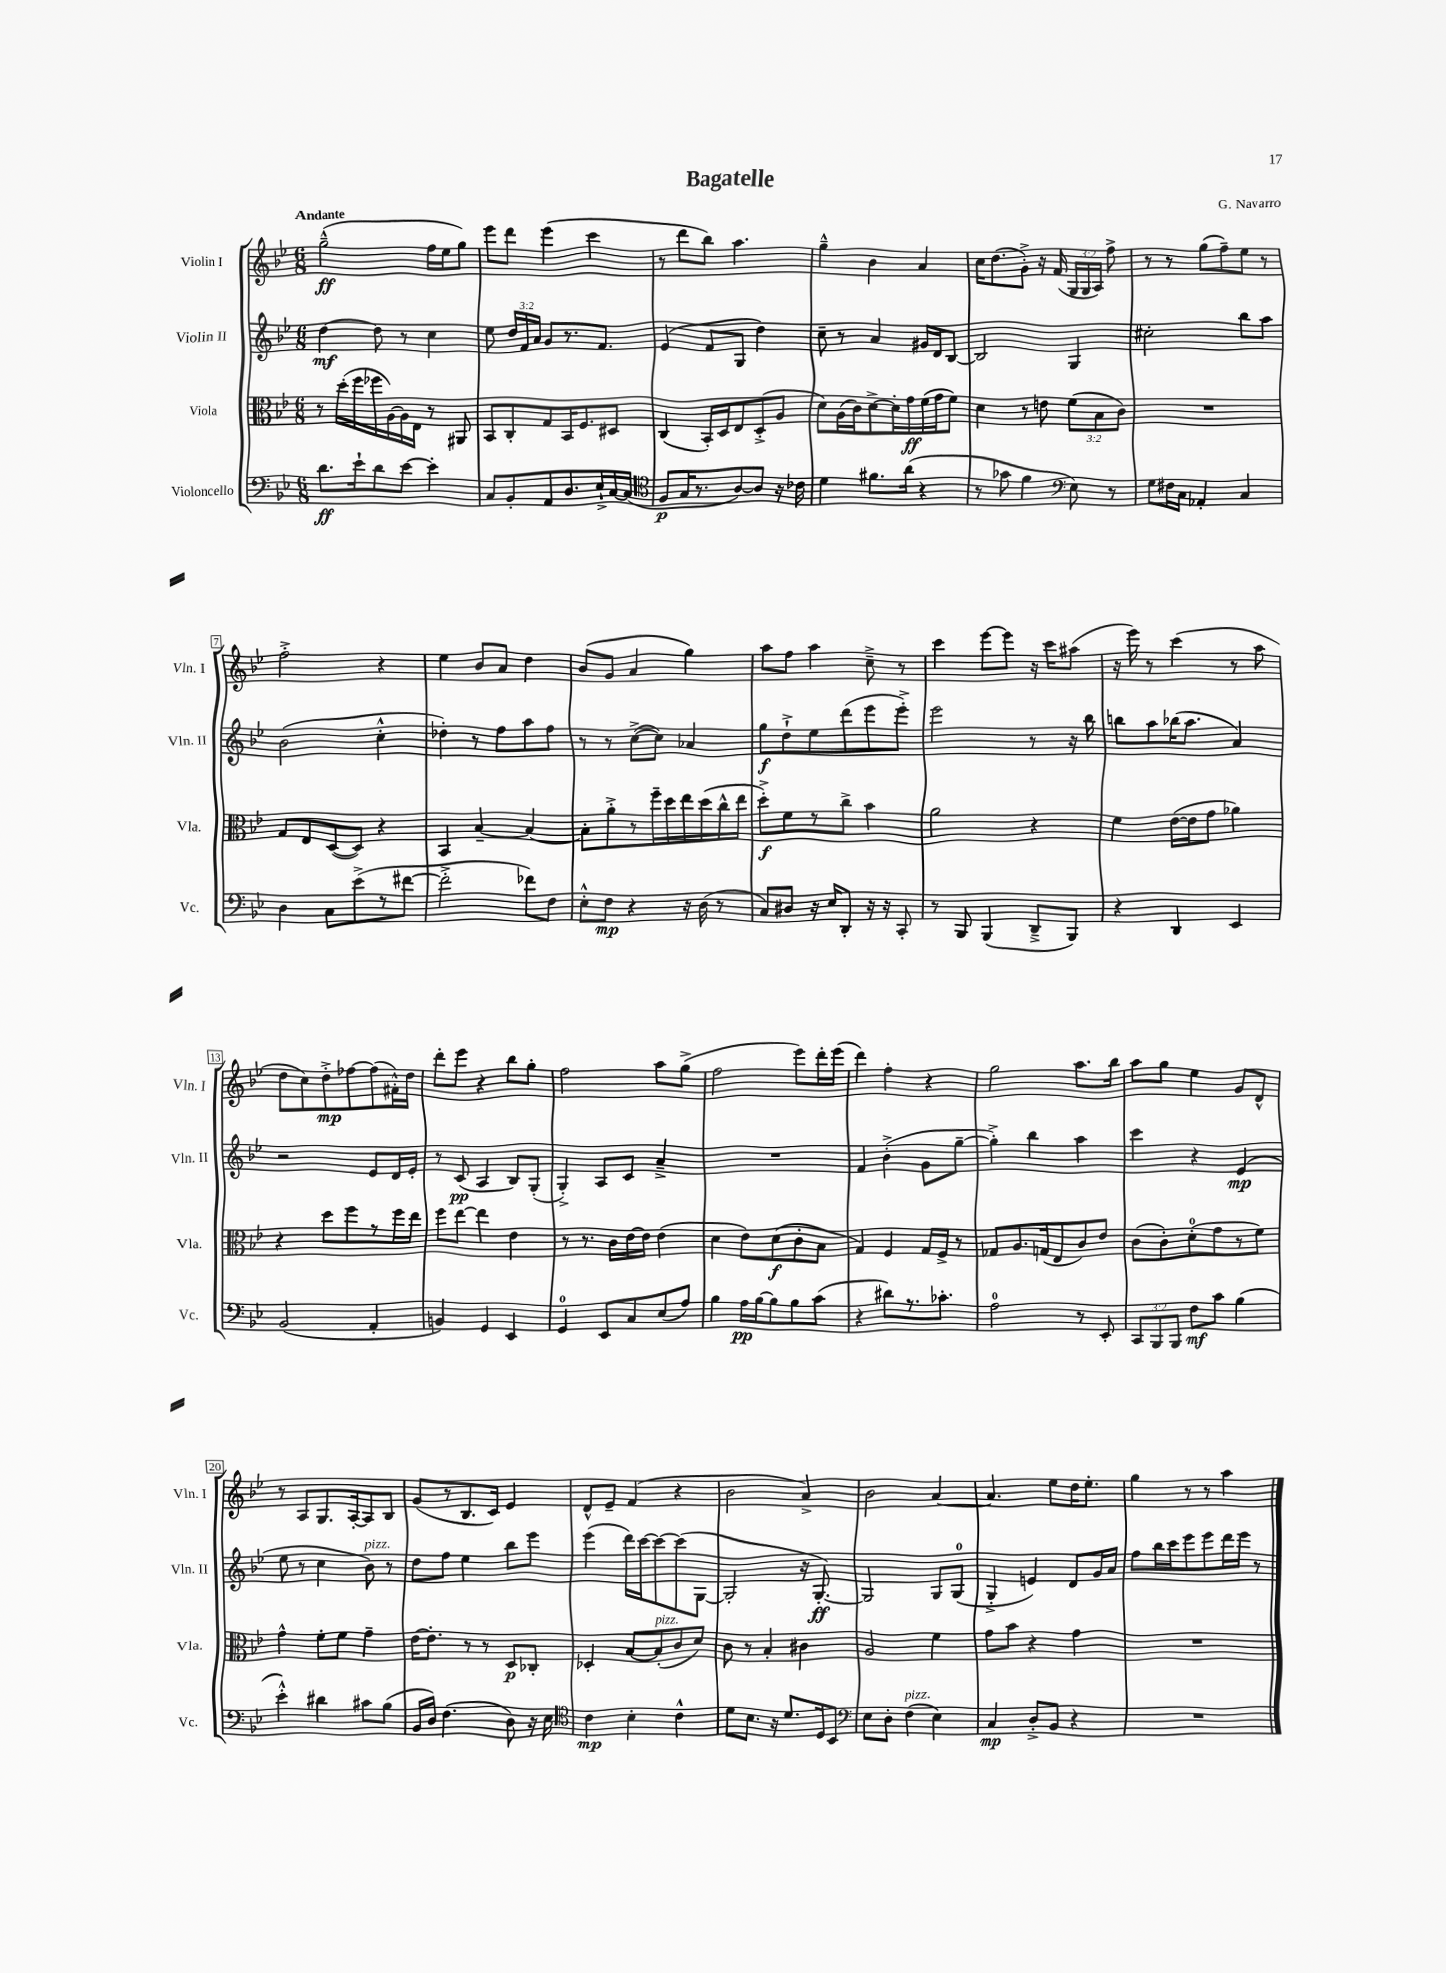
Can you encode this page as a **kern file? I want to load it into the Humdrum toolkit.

**kern	**dynam	**kern	**dynam	**kern	**dynam	**kern	**dynam
*part4	*part4	*part3	*part3	*part2	*part2	*part1	*part1
*staff4	*staff4	*staff3	*staff3	*staff2	*staff2	*staff1	*staff1
*I"Violoncello	*	*I"Viola	*	*I"Violin II	*	*I"Violin I	*
*I'Vc.	*	*I'Vla.	*	*I'Vln. II	*	*I'Vln. I	*
*clefF4	*	*clefC3	*	*clefG2	*	*clefG2	*
*k[b-e-]	*	*k[b-e-]	*	*k[b-e-]	*	*k[b-e-]	*
*M6/8	*	*M6/8	*	*M6/8	*	*M6/8	*
=1	=1	=1	=1	=1	=1	=1	=1
!	!	!	!	!	!	!LO:TX:a:B:t=Andante	!
8.d\L	ff	8r	.	[4dd\	mf	(2gg~^^\	ff
.	.	(16dd'\LL	.	.	.	.	.
16e-`\k	.	16ff\	.	.	.	.	.
8d\	.	16ff-X\	.	8dd\]	.	.	.
.	.	[16A\)	.	.	.	.	.
[8e-\J	.	16A\]	.	8r	.	.	.
.	.	16E-\JJ	.	.	.	.	.
4e-'\]	.	8r	.	4cc\	.	16ff\LL	.
.	.	.	.	.	.	16ee-\J	.
.	.	8AA#X/	.	.	.	8gg\J)	.
=2	=2	=2	=2	=2	=2	=2	=2
8C/L	.	8BB-/L	.	8ee-\	.	8eee-\L	.
8BB-'/	.	8C'/	.	24dd/LL	.	8ddd\J	.
.	.	.	.	24f/	.	.	.
.	.	.	.	24a/JJ	.	.	.
8AA/	.	8G/	.	8g/L	.	(4eee-\	.
8.D/	.	16BB-/K	.	8.r	.	.	.
.	.	8.F/	.	.	.	.	.
.	.	.	.	.	.	4ccc\	.
16E-`^/L	.	.	.	8.f/J	.	.	.
[16C/	.	8D#X/J	.	.	.	.	.
(16C/JJ]	.	.	.	.	.	.	.
=3	=3	=3	=3	=3	=3	=3	=3
*clefC4	*	*	*	*	*	*	*
8F/L	p	(4C/	.	(4e-/	.	8r	.
16G/K	.	.	.	.	.	8ddd\L	.
8.r	.	.	.	.	.	.	.
.	.	16BB-'/LL)	.	8f/L	.	8bb-\J)	.
.	.	16D/J	.	.	.	.	.
[8A/)	.	8E-/	.	8G/J	.	4.aa\	.
8A/J]	.	(8D'^/	.	4dd\)	.	.	.
16r	.	8A/J	.	.	.	.	.
16c-X\	.	.	.	.	.	.	.
=4	=4	=4	=4	=4	=4	=4	=4
4d\	.	8d\L)	.	8cc~\	.	4gg~^^\	.
.	.	(16A\L	.	8r	.	.	.
.	.	16c\J)	.	.	.	.	.
8.f#X\L	.	[8d^\	.	4a/	.	4b-\	.
.	.	16d'\L]	.	.	.	.	.
(16a\Jk	.	16g\	ff	.	.	.	.
4r	.	(16f\	.	16g#X/LL	.	4a/	.
.	.	16g\J	.	16d/J	.	.	.
.	.	8f\J)	.	[8B-/J	.	.	.
=5	=5	=5	=5	=5	=5	=5	=5
8r	.	4d\	.	2B-/]	.	16cc\KL	.
.	.	.	.	.	.	(8.dd\	.
8g-X\	.	.	.	.	.	.	.
4f\	.	8r	.	.	.	8g'^\J)	.
.	.	8en\	.	.	.	16r	.
.	.	.	.	.	.	(16f/	.
*clefF4	*	*	*	*	*	*	*
8E-\)	.	(12f\L	.	4G/	.	24G/LL	.
.	.	.	.	.	.	24G/	.
.	.	12B-\	.	.	.	24A/JJ)	.
8r	.	.	.	.	.	8ff^\	.
.	.	12c\J)	.	.	.	.	.
=6	=6	=6	=6	=6	=6	=6	=6
8G\L	.	2.r	.	2cc#X'\	.	8r	.
16F#X\L	.	.	.	.	.	8r	.
16C\JJ	.	.	.	.	.	.	.
4AA-X'/	.	.	.	.	.	(8gg\L	.
.	.	.	.	.	.	8ff~\)	.
4C/	.	.	.	8bb-\L	.	8ee-\J	.
.	.	.	.	8aa\J	.	8r	.
!!LO:LB:g=z
=7	=7	=7	=7	=7	=7	=7	=7
4D\	.	8G/L	.	(2b-\	.	2ff'^\	.
.	.	8E-/	.	.	.	.	.
8C\L	.	([8D/	.	.	.	.	.
(8e-^\	.	8D/J])	.	.	.	.	.
8r	.	4r	.	4cc'^^\	.	4r	.
[8f#X\J	.	.	.	.	.	.	.
=8	=8	=8	=8	=8	=8	=8	=8
2f#'^\]	.	4BB-/	.	4dd-X'\)	.	4ee-\	.
.	.	[4B-~/	.	8r	.	8b-/L	.
.	.	.	.	8ff\L	.	8a/J	.
8f-X\L)	.	4B-/_	.	8aa\	.	4dd\	.
8F\J	.	.	.	8ff\J	.	.	.
=9	=9	=9	=9	=9	=9	=9	=9
8E-'^^\L	.	8B-'\L]	.	8r	.	(8b-/L	.
8F\J	mp	8a'^\	.	8r	.	8g/J	.
4r	.	8r	.	([8cc^\L	.	4a/	.
.	.	16ff~\L	.	8cc\J])	.	.	.
.	.	16dd\	.	.	.	.	.
16r	.	16ee-\	.	4a-X/	.	4gg\)	.
(16D\	.	(16dd\	.	.	.	.	.
8r	.	16cc^^\	.	.	.	.	.
.	.	16ee-\JJ	.	.	.	.	.
=10	=10	=10	=10	=10	=10	=10	=10
8C/L)	.	8dd'^\L)	f	8gg\L	f	8aa\L	.
8D#X/J	.	8f\	.	8dd`^\	.	8ff\J	.
16r	.	8r	.	8ee-\	.	4aa\	.
16E-/KL	.	.	.	.	.	.	.
8DD'/J	.	8cc^\J	.	(8ddd\	.	.	.
16r	.	4b-\	.	8eee-\	.	8cc~^\	.
16r	.	.	.	.	.	.	.
8CC'/	.	.	.	8eee-'^\J)	.	8r	.
=11	=11	=11	=11	=11	=11	=11	=11
8r	.	2a\	.	2eee-\	.	4ccc\	.
8BBB-/	.	.	.	.	.	.	.
(4BBB-/	.	.	.	.	.	[8eee-\L	.
.	.	.	.	.	.	8eee-\J]	.
8DD~^/L	.	4r	.	8r	.	16r	.
.	.	.	.	.	.	16ccc\KL	.
8BBB-/J)	.	.	.	16r	.	(8aa#X\J	.
.	.	.	.	16bb-\	.	.	.
=12	=12	=12	=12	=12	=12	=12	=12
4r	.	4f\	.	8bbn\L	.	16r	.
.	.	.	.	.	.	16eee-\)	.
.	.	.	.	8aa\	.	8r	.
4DD/	.	([16e-\LL	.	(16bb-X\K	.	(4ccc\	.
.	.	16e-\J]	.	8.aa\J	.	.	.
.	.	8g\J	.	.	.	.	.
4EE-/	.	4a-X\)	.	4a/)	.	8r	.
.	.	.	.	.	.	8aa\	.
!!LO:LB:g=z
=13	=13	=13	=13	=13	=13	=13	=13
(2BB-/	.	4r	.	2r	.	8dd\L	.
.	.	.	.	.	.	8cc\)	.
.	.	8dd\L	.	.	.	8dd'^\	mp
.	.	8ff\	.	.	.	[8ff-X\	.
4AA'/	.	8r	.	8e-/L	.	(8ff-\]	.
.	.	16ff\L	.	16d/L	.	16f#X'^^\L)	.
.	.	16ee-\JJ	.	16e-'/JJ	.	16dd\JJ	.
=14	=14	=14	=14	=14	=14	=14	=14
4BBn/)	.	8ff\L	.	8r	.	8ddd'\L	.
.	.	[8ee-\J	.	(8c/	pp	8eee-\J	.
4GG/	.	4ee-\]	.	4A/	.	4r	.
4EE-/	.	4e-\	.	8B-/L)	.	8bb-\L	.
.	.	.	.	(8G'/J	.	8gg'\J	.
=15	=15	=15	=15	=15	=15	=15	=15
4GG/	.	8r	.	4G'^/)	.	2ff\	.
.	.	8.r	.	.	.	.	.
8EE-/L	.	.	.	8A/L	.	.	.
.	.	16c\LL	.	.	.	.	.
8C/	.	[16e-\	.	8c/J	.	.	.
.	.	16e-\JJ]	.	.	.	.	.
(8E-/	.	(4e-\	.	4a~^/	.	8aa\L	.
8A/J)	.	.	.	.	.	(8gg^\J	.
=16	=16	=16	=16	=16	=16	=16	=16
4B-\	.	4d\	.	2.r	.	2ff\	.
16A\LL	pp	8e-\L)	.	.	.	.	.
[16B-\J	.	.	.	.	.	.	.
8B-\]	.	(8d\	f	.	.	.	.
8B-\	.	8c'\	.	.	.	8eee-\L)	.
(8c\J	.	8B-\J	.	.	.	16ddd'\L	.
.	.	.	.	.	.	(16eee-\JJ	.
=17	=17	=17	=17	=17	=17	=17	=17
4r	.	4G/)	.	4f/	.	4ddd\)	.
8d#X\L)	.	4F/	.	(4b-'^\	.	4ff'\	.
8.r	.	.	.	.	.	.	.
.	.	16G/LL	.	8g\L	.	4r	.
8.c-X'\J	.	16F^/JJ	.	.	.	.	.
.	.	8r	.	[8gg~\J	.	.	.
=18	=18	=18	=18	=18	=18	=18	=18
2A\	.	8G-X/L	.	4gg'^\])	.	2gg\	.
.	.	8.A/	.	.	.	.	.
.	.	.	.	4bb-\	.	.	.
.	.	(16Gn/k	.	.	.	.	.
.	.	8E-/	.	.	.	.	.
8r	.	8c/)	.	4aa\	.	8.aa\L	.
8EE-'/	.	8e-/J	.	.	.	.	.
.	.	.	.	.	.	16bb-\Jk	.
=19	=19	=19	=19	=19	=19	=19	=19
12CC/L	.	(8c\L	.	4ccc\	.	8aa\L	.
12BBB-/	.	.	.	.	.	.	.
.	.	8c'\)	.	.	.	8gg\J	.
12BBB-/J	.	.	.	.	.	.	.
8F\L	mf	(8d'\	.	4r	.	4ee-\	.
8c\J	.	8g\	.	.	.	.	.
(4B-\	.	8r	.	(4e-/	mp	8g/L	.
.	.	8f\J)	.	.	.	8d^^/J	.
!!LO:LB:g=z
=20	=20	=20	=20	=20	=20	=20	=20
4e-'^^\)	.	4g^^\	.	8ee-\	.	8r	.
.	.	.	.	8r	.	8A/L	.
4d#X\	.	8f'\L	.	4cc\	.	8.G/	.
.	.	8f\J	.	.	.	.	.
.	.	.	.	.	.	[16A'/k	.
!	!	!	!	!LO:TX:a:i:t=pizz.	!	!	!
8c#X\L	.	4g~\	.	8b-\)	.	8A/]	.
(8B-\J	.	.	.	8r	.	8B-/J	.
=21	=21	=21	=21	=21	=21	=21	=21
16BB-/LL	.	[16e-\KL	.	8dd\L	.	(8g/L	.
16D/JJ)	.	8.e-'\J]	.	.	.	.	.
(4.F\	.	.	.	8ff\J	.	8r	.
.	.	8r	.	4ee-\	.	8.B-/	.
.	.	8r	.	.	.	.	.
.	.	.	.	.	.	16c/Jk)	.
8D\)	.	8D/L	p	8bb-\L	.	4e-/	.
16r	.	8C-X'/J	.	8eee-\J	.	.	.
16E-\	.	.	.	.	.	.	.
=22	=22	=22	=22	=22	=22	=22	=22
*clefC4	*	*	*	*	*	*	*
4c\	mp	4D-X'/	.	(4eee-\	.	8d^^/L	.
.	.	.	.	.	.	8e-~/J	.
4B-'\	.	[8B-/L	.	16ddd\LL)	.	(4f/	.
.	.	.	.	[16ccc\J	.	.	.
!	!	!LO:TX:a:i:t=pizz.	!	!	!	!	!
.	.	(8B-'/]	.	8ccc\_	.	.	.
4c^^\	.	8c/	.	(8ccc\]	.	4r	.
.	.	8d/J)	.	[8G\J	.	.	.
=23	=23	=23	=23	=23	=23	=23	=23
8d\L	.	8c\	.	2G'/]	.	2b-\	.
8.B-\J	.	8r	.	.	.	.	.
.	.	4B-'/	.	.	.	.	.
16r	.	.	.	.	.	.	.
8.d/L	.	.	.	.	.	.	.
.	.	4c#X\	.	16r	.	4a^/)	.
16D/k	.	.	.	[8.G'/)	ff	.	.
8BB-/J	.	.	.	.	.	.	.
=24	=24	=24	=24	=24	=24	=24	=24
*clefF4	*	*	*	*	*	*	*
8E-\L	.	2A/	.	2G/]	.	2b-\	.
8D'\J	.	.	.	.	.	.	.
!LO:TX:a:i:t=pizz.	!	!	!	!	!	!	!
(4F\	.	.	.	.	.	.	.
4E-\)	.	4f\	.	8G/L	.	[4a/	.
.	.	.	.	(8G/J	.	.	.
=25	=25	=25	=25	=25	=25	=25	=25
4C/	mp	8g\L	.	4G'^/	.	4.a/]	.
.	.	8b-\J	.	.	.	.	.
8D'^/L	.	4r	.	4en/)	.	.	.
8BB-/J	.	.	.	.	.	8ee-\L	.
4r	.	4g\	.	8d/L	.	16dd\K	.
.	.	.	.	.	.	8.ee-'\J	.
.	.	.	.	16g/L	.	.	.
.	.	.	.	16a/JJ	.	.	.
=26	=26	=26	=26	=26	=26	=26	=26
2.r	.	2.r	.	8ff\L	.	4gg\	.
.	.	.	.	16bb-\L	.	.	.
.	.	.	.	16ccc\J	.	.	.
.	.	.	.	8eee-\	.	8r	.
.	.	.	.	8eee-\	.	8r	.
.	.	.	.	16ddd\L	.	4aa\	.
.	.	.	.	16eee-\JJ	.	.	.
.	.	.	.	8r	.	.	.
==	==	==	==	==	==	==	==
*-	*-	*-	*-	*-	*-	*-	*-
